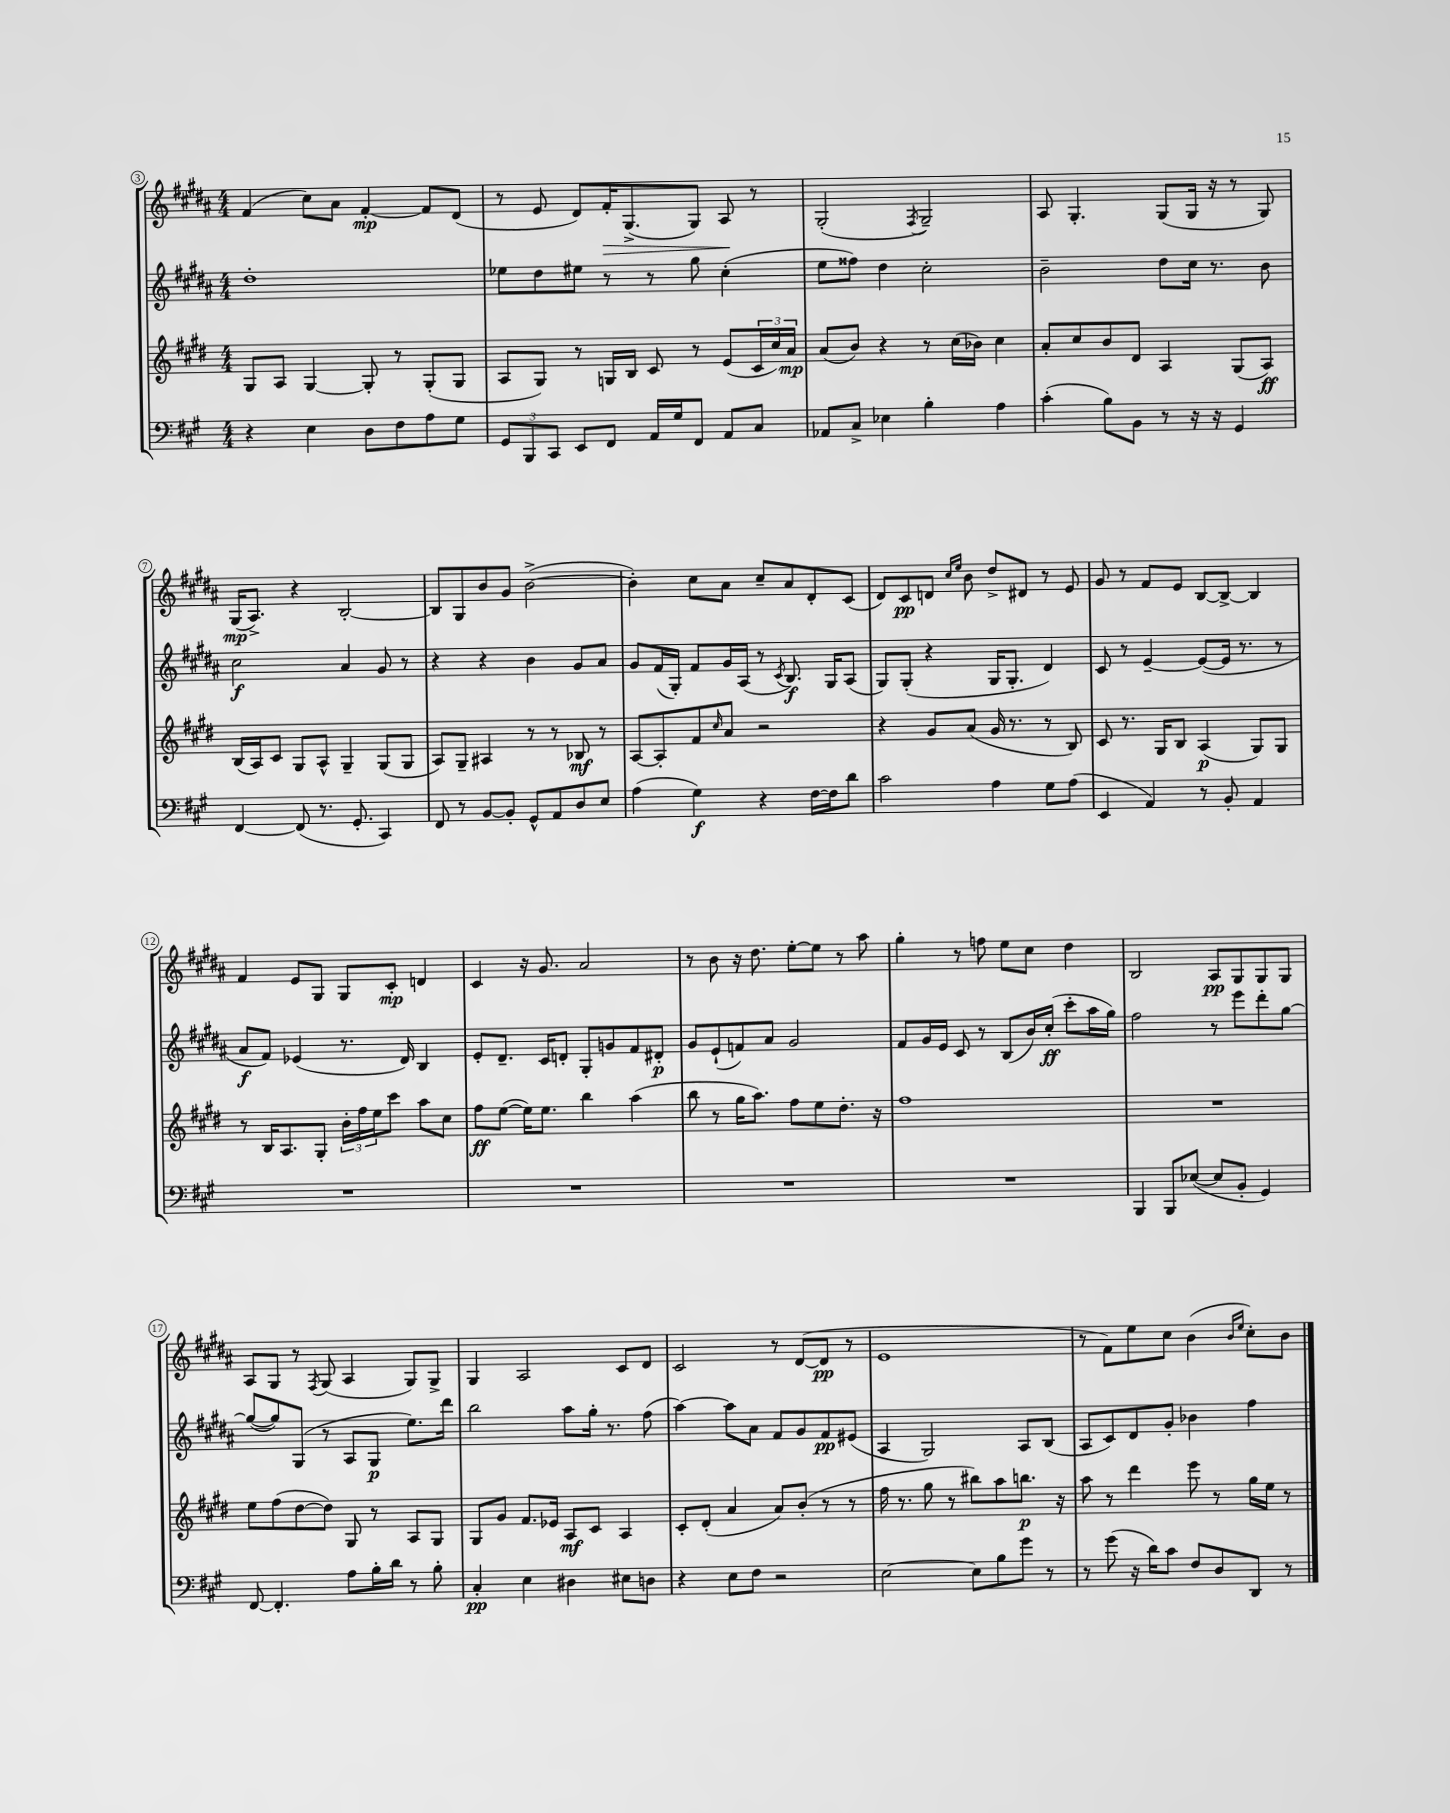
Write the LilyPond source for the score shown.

<<
\new StaffGroup <<
\new Staff = "s0" {
    \clef treble \key b \major \numericTimeSignature \time 4/4
    fis'4( cis''8) ais'8 fis'4~-.\mp fis'8 dis'8( |
    r8 e'8 dis'8) fis'16-.\> gis8.->( gis8) ais8\! r8 |
    gis2-.( \acciaccatura { fis8 } gis2--) |
    ais8 gis4.-. gis8( gis16 r16 r8 gis8) |
    gis16\mp( ais8.->) r4 b2~-. |
    b8 gis8 b'8 gis'8 b'2~->( |
    b'4-.) cis''8 ais'8 cis''8-- ais'8 dis'8-. cis'8( |
    dis'8) cis'8\pp d'8 \grace { cis''16 e''16 } b'8 dis''8-> dis'8 r8 e'8 |
    gis'8 r8 fis'8 e'8 b8~ b8~-> b4 |
    fis'4 e'8 gis8 gis8 cis'8-.\mp d'4 |
    cis'4 r16 gis'8. ais'2 |
    r8 b'8 r16 dis''8. e''8~-. e''8 r8 ais''8 |
    gis''4-. r8 f''8 e''8 cis''8 dis''4 |
    b2 ais8\pp gis8 gis8 gis8 |
    ais8 gis8 r8 \acciaccatura { fis8 } gis8( ais4 gis8) gis8-> |
    gis4 ais2 cis'8 dis'8 |
    cis'2 r8 dis'8~( dis'8\pp r8 |
    e'1 |
    r8 fis'8) e''8 cis''8 b'4( \grace { b'16 e''16 } cis''8-.) b'8 \bar "|." |
}
\new Staff = "s1" {
    \clef treble \key b \major \numericTimeSignature \time 4/4
    dis''1-. |
    ees''8 dis''8 eis''8 r8 r8 gis''8 cis''4-.( |
    e''8 fisis''8) dis''4 cis''2-. |
    b'2-- dis''8 cis''16 r8. b'8 |
    cis''2\f ais'4 gis'8 r8 |
    r4 r4 b'4 gis'8 ais'8 |
    gis'8 fis'16( gis16-.) fis'8 gis'16 ais16( r8 \acciaccatura { cis'8 } b8.\f) gis16 ais8( |
    gis8) gis8-.( r4 gis16 gis8.-. dis'4) |
    cis'8 r8 e'4~-- e'8~( e'16 r8. r8 |
    ais'8\f fis'8) ees'4( r8. dis'16) b4 |
    e'8-. dis'8.-- cis'16 d'8-. gis8-. g'8 fis'8 dis'8-.\p |
    gis'8 e'8-!( f'8) ais'8 gis'2 |
    fis'8 gis'16 e'16 cis'8 r8 b8( b'16) cis''16-.\ff( cis'''8-. ais''16 gis''16) |
    fis''2 r8 e'''8 dis'''8-. gis''8~ |
    gis''8~( gis''8) gis8( r8 ais8 gis8\p e''8.) dis'''16 |
    b''2 ais''8 gis''16-. r8. fis''8( |
    ais''4~) ais''8 ais'8 fis'8 gis'8 fis'8\pp eis'8( |
    ais4 gis2) ais8 b8( |
    ais8 cis'8) dis'8 gis'8-. bes'4 fis''4 \bar "|." |
}
\new Staff = "s2" {
    \clef treble \key e \major \numericTimeSignature \time 4/4
    gis8 a8 gis4~ gis8-. r8 gis8-.( gis8 |
    a8 gis8) r8 g16 b16 cis'8 r8 e'8( \tuplet 3/2 { cis'16 cis''16) a'16\mp } |
    a'8( b'8) r4 r8 cis''16( bes'16) cis''4 |
    a'8-. cis''8 b'8 dis'8 a4 gis8( a8\ff) |
    b16( a16) cis'8 gis8 a8-^ gis4-- gis8( gis8 |
    a8) gis8-- ais4 r8 r8 bes8\mf r8 |
    a8~ a8-. fis'8 \grace { cis''16 } a'8 r2 |
    r4 gis'8 a'8( gis'16 r8. r8 b8) |
    cis'8 r8. gis16 b8 a4\p( gis8) gis8 |
    r8 b16 a8. gis8-. \tuplet 3/2 { b'16-. fis''16 e''16 } cis'''8 a''8 cis''8 |
    fis''8\ff e''8~( e''16) e''8. b''4 a''4( |
    b''8 r8 gis''16 a''8.) fis''8 e''8 dis''8.-. r16 |
    fis''1 |
    R1 |
    e''8 fis''8( dis''8~ dis''8) gis8 r8 a8 gis8 |
    gis8 gis'8 fis'8. ees'16 a8\mf cis'8 a4 |
    cis'8-. dis'8-.( a'4 a'8) b'8-.( r8 r8 |
    fis''16 r8. gis''8 r8 bis''8) a''8 b''8.\p r16 |
    a''8 r8 dis'''4 e'''8 r8 gis''16 e''16 r8 \bar "|." |
}
\new Staff = "s3" {
    \clef bass \key a \major \numericTimeSignature \time 4/4
    r4 e4 d8 fis8 a8 gis8 |
    \tuplet 3/2 { gis,8 b,,8 cis,8 } e,8 fis,8 a,16 gis16 fis,8 a,8 cis8 |
    aes,8 cis8-> ees4 b4-. a4 |
    cis'4-.( b8) b,8 r8 r16 r16 gis,4 |
    fis,4~ fis,8( r8. gis,8.-. cis,4) |
    fis,8 r8 b,8~ b,8-. gis,8-^ a,8 d8 e8 |
    a4( gis4\f) r4 fis16~ fis16 d'8 |
    cis'2 a4 gis8 a8( |
    e,4 a,4) r8 b,8-. a,4 |
    R1 |
    R1 |
    R1 |
    R1 |
    b,,4 b,,8 ees8~( ees8 b,8-. gis,4) |
    fis,8~ fis,4.-. a8 b16-. d'16 r8 b8-. |
    cis4-.\pp e4 dis4 eis8 d8 |
    r4 e8 fis8 r2 |
    e2~ e8 b8 gis'8 r8 |
    r8 gis'8( r16 d'16) cis'8 fis8 d8 d,8 r8 \bar "|." |
}
>>
>>
\layout { \context { \Score currentBarNumber = #3 \override BarNumber.stencil = #(make-stencil-circler 0.1 0.3 ly:text-interface::print) } }
